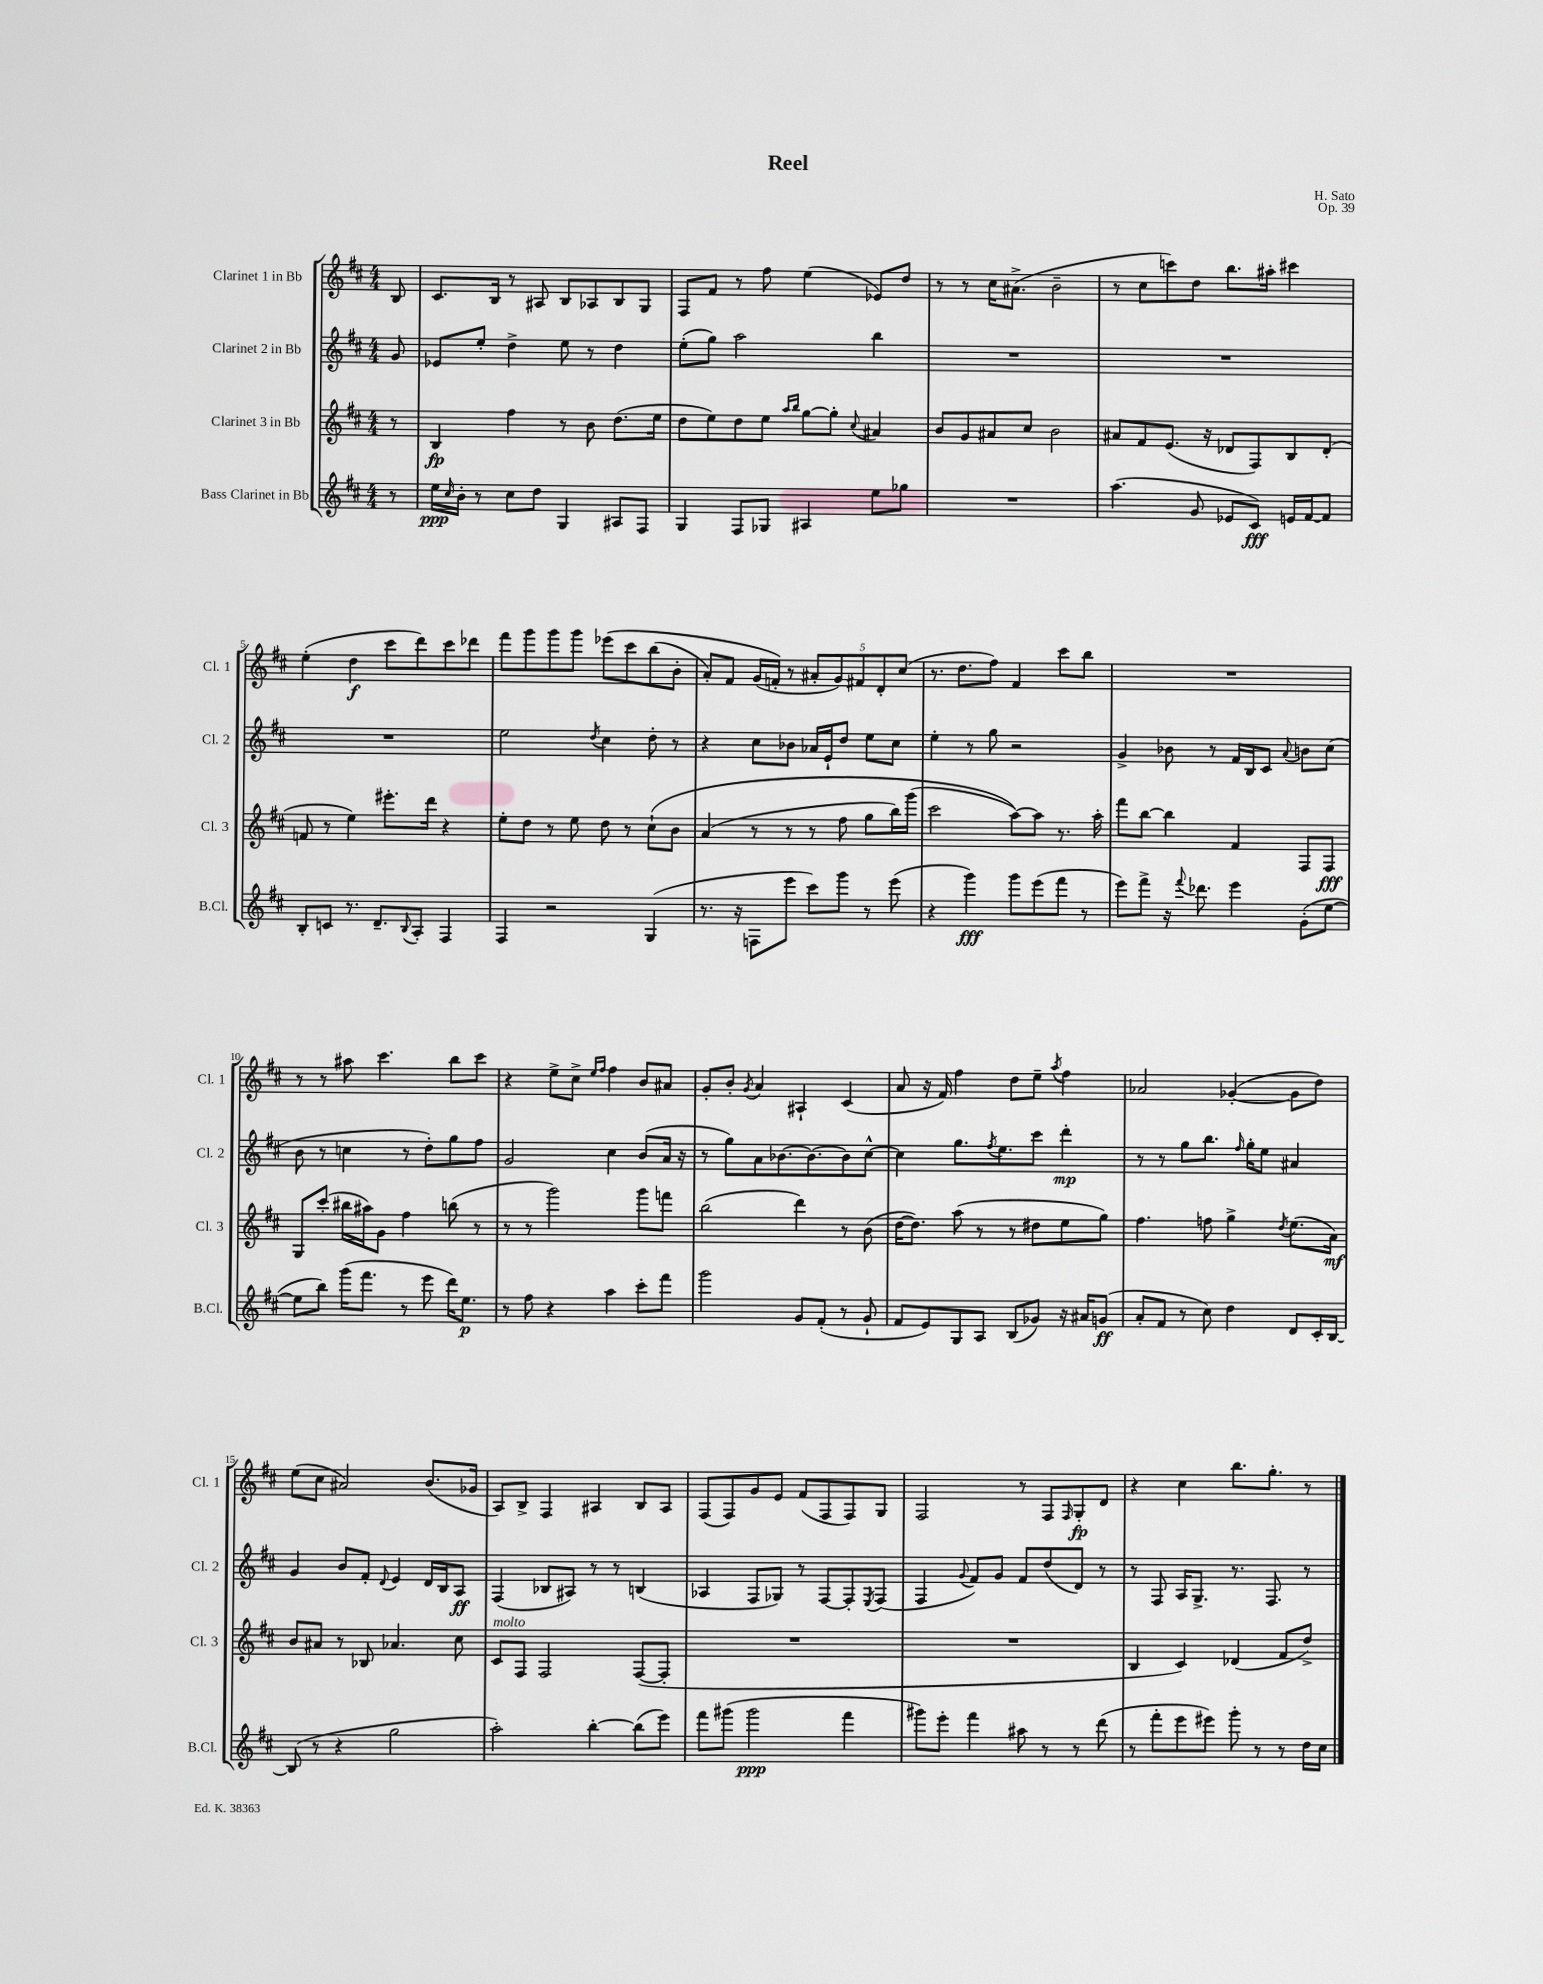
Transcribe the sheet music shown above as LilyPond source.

\header { title = "Reel" composer = "H. Sato" opus = "Op. 39" }
<<
\new StaffGroup <<
\new Staff = "s0" \with { instrumentName = "Clarinet 1 in Bb" shortInstrumentName = "Cl. 1" } {
    \clef treble \key d \major \numericTimeSignature \time 4/4 \partial 8
    b8 |
    cis'8. b16 r8 ais8 b8 aes8 b8 g8 |
    fis8 fis'8 r8 fis''8 e''4( ees'8) d''8 |
    r8 r8 cis''16 ais'8.->( b'2-- |
    r8 cis''8 c'''8) d''8 b''8. ais''16-. cis'''4 |
    e''4-.( d''4\f cis'''8 d'''8) cis'''8 des'''8 |
    fis'''8 g'''8 g'''8 g'''8 ees'''8\( cis'''8 b''8( b'8-. |
    a'8-.) fis'8 g'16( f'16-.\) r8 \tuplet 5/4 { ais'8-. g'8) fis'8 d'8-. cis''8( } |
    r8. d''8. fis''8) fis'4 cis'''8 b''8 |
    R1 |
    r8 r8 ais''8 cis'''4. b''8 cis'''8 |
    r4 e''8-> cis''8-> \grace { e''16 fis''16 } fis''4 b'8 ais'8 |
    g'8-. b'8-. \acciaccatura { g'8 } a'4 ais4-! cis'4( |
    a'8 r16 fis'16) fis''4 d''8 e''8-- \acciaccatura { a''8 } fis''4 |
    aes'2 ges'4~-.( ges'8 d''8) |
    e''8( cis''8 ais'2) b'8.( ges'16 |
    a8) b8-> fis4 ais4 b8 ais8 |
    fis8( fis8) g'8 e'8 fis'8( fis8 fis8) g8 |
    fis2 r8 fis8 \grace { fis16 } g8-.\fp d'8 |
    r4 cis''4 b''8. g''8.-. r8 \bar "|." |
}
\new Staff = "s1" \with { instrumentName = "Clarinet 2 in Bb" shortInstrumentName = "Cl. 2" } {
    \clef treble \key d \major \numericTimeSignature \time 4/4 \partial 8
    g'8 |
    ees'8 e''8-. d''4-> e''8 r8 d''4 |
    e''8-.( g''8) a''2 b''4 |
    R1 |
    R1 |
    R1 |
    e''2 \acciaccatura { d''8 } cis''4 d''8-. r8 |
    r4 cis''8 bes'8 aes'16 e'16-! d''8 e''8 cis''8 |
    e''4-. r8 g''8 r2 |
    g'4-> bes'8 r8 fis'16 b16 cis'8 \appoggiatura { a'8 } b'8 cis''8( |
    b'8 r8 c''4 r8 d''8-.) g''8 fis''8 |
    g'2 cis''4 b'8( a'16 r16 |
    r8 g''8) a'8 bes'8.~ bes'8.~ bes'8 cis''8~-^ |
    cis''4 g''8. \acciaccatura { fis''8 } e''8. cis'''8 d'''4-.\mp |
    r8 r8 g''8 b''8. \grace { fis''16 } g''16-. e''8 ais'4 |
    g'4 b'8 fis'8-. \appoggiatura { d'8 } e'4 d'16 b16 a8\ff |
    fis4( bes8 ais8) r8 r8 b4( |
    aes4 fis8 ges8) r8 fis8~ fis8-. \acciaccatura { e8 } fis8( |
    fis4 \appoggiatura { g'8 } fis'8) g'8 fis'8 d''8( d'8) r8 |
    r8 fis8 a16 g8.-> r8. fis8. r8 \bar "|." |
}
\new Staff = "s2" \with { instrumentName = "Clarinet 3 in Bb" shortInstrumentName = "Cl. 3" } {
    \clef treble \key d \major \numericTimeSignature \time 4/4 \partial 8
    r8 |
    b4\fp fis''4 r8 b'8 d''8.( e''16 |
    d''8 e''8) d''8 e''8 \grace { a''16 b''16 } g''8~ g''8-. \appoggiatura { cis''8 } ais'4 |
    b'8 g'8 ais'8 cis''8 b'2 |
    ais'8 fis'8 e'8.( r16 des'8 fis8) b8 des'8-.( |
    f'8 r8 e''4) eis'''8.-. d'''16 r4 |
    e''8-. d''8 r8 e''8 d''8 r8 cis''8-!\( b'8 |
    a'4( r8 r8 r8 fis''8 g''8 b''16) g'''16( |
    cis'''2 a''8~)\) a''8 r8. a''16-. |
    fis'''8 b''8~ b''4 fis'4 fis8 fis8\fff |
    g8 cis'''8-.( bis''16 ais''16) g'8 fis''4 b''8( r8 |
    r8 r8 g'''2) g'''8 f'''8 |
    b''2( d'''4) r8 b'8( |
    d''16~ d''8.) a''8( r8 r8 dis''8 e''8 g''8) |
    fis''4. f''8 g''4-> \acciaccatura { d''8 } e''8.( a'16\mf) |
    b'8 ais'8 r8 bes8 aes'4. cis''8 |
    cis'8^\markup { \italic "molto" } fis8 fis2 fis8~( fis8-. |
    R1 |
    R1 |
    b4 cis'4) des'4( fis'8 d''8->) \bar "|." |
}
\new Staff = "s3" \with { instrumentName = "Bass Clarinet in Bb" shortInstrumentName = "B.Cl." } {
    \clef treble \key d \major \numericTimeSignature \time 4/4 \partial 8
    r8 |
    e''16\ppp \grace { cis''16 } b'16-. r8 cis''8 d''8 g4 ais8 fis8 |
    g4 fis8 ges8 ais4 e''8 ges''8 |
    R1 |
    a''4.( g'8 ees'8 cis'8\fff) e'16 fis'16~ fis'8 |
    b8-. c'8 r8. d'8.-- \appoggiatura { b8 } a8-. fis4 |
    fis4 r2 g4( |
    r8. r16 f8 e'''8 cis'''8) g'''8 r8 e'''8( |
    r4 g'''4\fff) g'''8 e'''8( fis'''8 r8 |
    e'''8) fis'''8-> r16 \appoggiatura { fis'''8 } des'''8. e'''4 g'8-.( e''8~ |
    e''8 b''8) g'''16( fis'''8. r8 e'''8 d'''16) e''8.\p |
    r8 fis''8 r4 a''4 cis'''8-. fis'''8 |
    g'''2 g'8 fis'8-.( r8 g'8-! |
    fis'8 e'8) g8 a8 b8( ges'8) r16 ais'16 g'8\ff( |
    a'8-. fis'8 r8 cis''8) d''4 d'8 cis'16-. b16~ |
    b8( r8 r4 g''2 |
    a''2-.) b''4~-. b''8( e'''8) |
    fis'''8 gis'''8( gis'''2\ppp fis'''4 |
    gis'''8) e'''8-. fis'''4 ais''8 r8 r8 d'''8( |
    r8 fis'''8-. e'''8 eis'''8) g'''8-. r8 r8 d''16 cis''16 \bar "|." |
}
>>
>>
